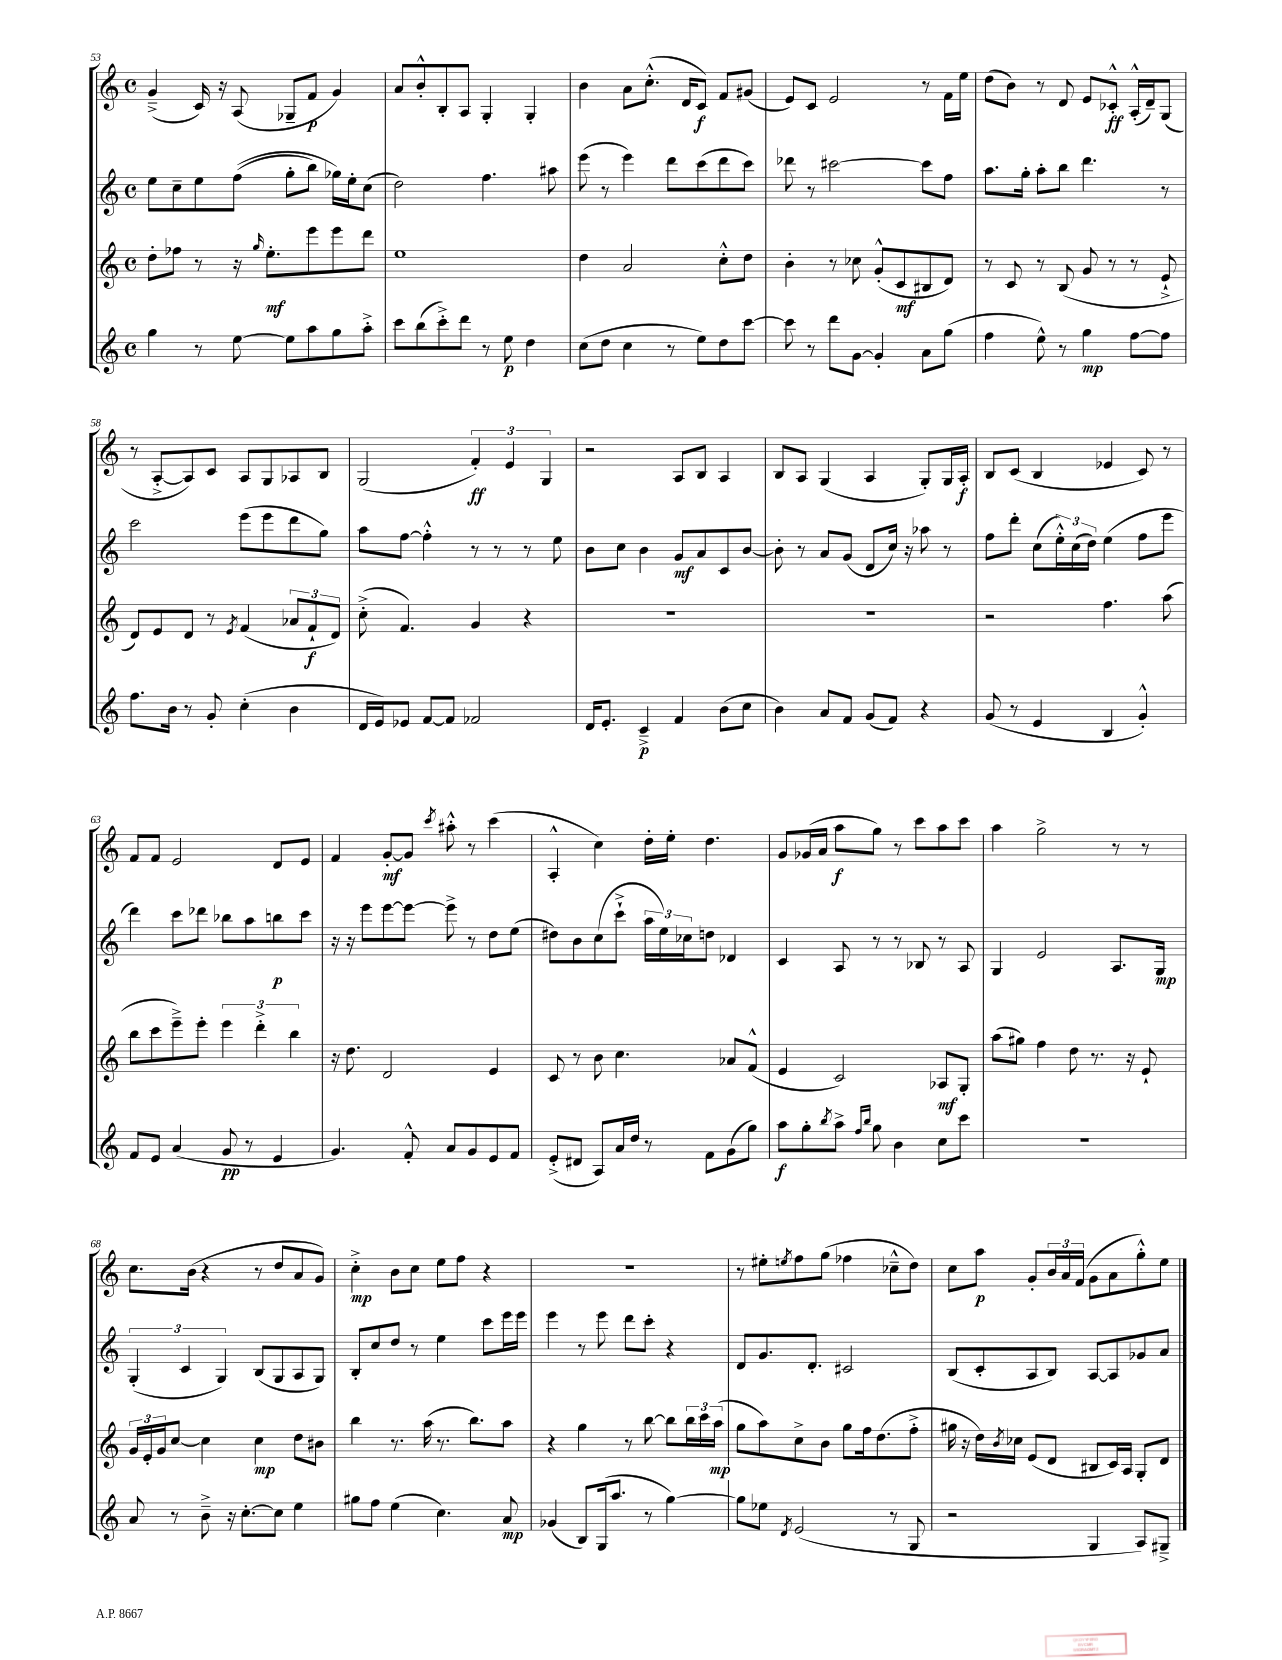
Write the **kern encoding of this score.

**kern	**kern	**kern	**kern
*staff4	*staff3	*staff2	*staff1
*clefG2	*clefG2	*clefG2	*clefG2
*k[]	*k[]	*k[]	*k[]
*M4/4	*M4/4	*M4/4	*M4/4
*met(c)	*met(c)	*met(c)	*met(c)
4gg	8dd'	8ee	(4g~^
.	8ff-	8cc~	.
8r	8r	8ee	16c)
.	.	.	16r
[8ee	16r	&((8ff	(8A
.	16qqgg	.	.
.	8.ee'	.	.
8ee]	.	8gg'	8G-~
8aa	8eee	8bb)	8f
8gg	8eee	16gg-&)	4g)
.	.	16ee'	.
8aa'^	8ddd	(8cc	.
=	=	=	=
8ccc	1ee	2dd)	8a
(8bb	.	.	8b'^^
8ccc'^)	.	.	8B'
8ddd	.	.	8A
8r	.	4.ff	4G'
8ee	.	.	.
4dd	.	.	4G'
.	.	8aa#	.
=	=	=	=
(8cc	4dd	(8eee	4b
8dd	.	8r	.
4cc	2a	4eee)	8a
.	.	.	(8.cc'^^
8r	.	8ddd	.
.	.	.	16d
8ee)	.	(8ccc	8c)
8dd	8cc'^^	8ddd	8f
[8ccc	8dd	8ccc)	(8g#
=	=	=	=
8ccc]	4b'	8ddd-	8e)
8r	.	8r	8c
8ddd	8r	[2ccc#	2e
[8g	8cc-	.	.
4g']	(8g'^^	.	.
.	8c	.	.
8a	8B#	8ccc#]	8r
(8gg	8d)	8ff	16f
.	.	.	16ee
=	=	=	=
4ff	8r	8.aa	(8dd
.	8c	.	8b)
.	.	16gg'	.
8ee^^)	8r	8aa'	8r
8r	(8B	8bb	8d
4gg	8g	4.ddd	8e
.	8r	.	8c-'^^
[8ff	8r	.	(16A'^^
.	.	.	16d~)
8ff]	8e`^	8r	(8G
=	=	=	=
8.ff	8d)	2ccc	8r
.	8e	.	[8A'^
16b	.	.	.
8r	8d	.	8A])
8g'	8r	.	8c
.	8qe	.	.
(4cc'	(4f	(8eee	8A
.	.	8eee	8G
4b	12a-	8ddd	8A-
.	12f`	.	.
.	.	8gg)	8B
.	12d)	.	.
=	=	=	=
16d	(8cc'^	8aa	(2G
16e)	.	.	.
8e-	4.f)	[8ff	.
[8f	.	4ff'^^]	.
8f]	.	.	.
2f-	4g	8r	6f')
.	.	8r	.
.	.	.	6e
.	4r	8r	.
.	.	.	6G
.	.	8ee	.
=	=	=	=
16d	1r	8b	2r
8.e'	.	.	.
.	.	8cc	.
4c~^	.	4b	.
4f	.	8g	8A
.	.	8a	8B
(8b	.	8c	4A
8cc	.	[8b	.
=	=	=	=
4b)	1r	8b']	8B
.	.	8r	8A
8a	.	8a	(4G
8f	.	(8g	.
(8g	.	8d	4A
8f)	.	16cc)	.
.	.	16r	.
4r	.	8aa-	8G')
.	.	8r	16G
.	.	.	16A'
=	=	=	=
(8g	2r	8ff	8B
8r	.	8ddd'	(8c
4e	.	(8cc	4B
.	.	24ee'^^)	.
.	.	(24cc	.
.	.	24dd)	.
4B	4.ff	(4ee	4e-
4g'^^)	.	8ff	8c)
.	(8aa	8eee	8r
=	=	=	=
8f	8bb	4ddd)	8f
8e	8ccc	.	8f
(4a	8eee~^)	8ccc	2e
.	8eee'	8ddd-	.
8g	6eee	8bb-	.
8r	.	8aa	.
.	6ddd'^	.	.
4e	.	8bb	8d
.	6bb	.	.
.	.	8ccc	8e
=	=	=	=
4.g)	16r	16r	4f
.	8.dd	16r	.
.	.	8eee	.
.	2d	[8eee	[8g'
8f'^^	.	8eee_	8g]
.	.	.	8qccc
8a	.	8eee^]	8aa#'^^
8g	.	8r	8r
8e	4e	8dd	(4ccc
8f	.	(8ee	.
=	=	=	=
(8e'^	8c	8dd#)	4A'^^
8d#	8r	8b	.
8A)	8b	(8cc	4cc)
16a	4.cc	8ccc`^	.
16dd	.	.	.
8r	.	24aa	16dd'
.	.	24ee)	.
.	.	.	16ee'
.	.	24cc-	.
8f	.	8dd	4.dd
(8g	8a-	4d-	.
8gg)	(8f^^	.	.
=	=	=	=
8aa	4e	4c	8g
8gg'	.	.	(16g-
.	.	.	16a
8qbb	.	.	.
8aa^	2c)	8A	8aa
16qqff	.	.	.
16qqbb	.	.	.
8gg	.	8r	8gg)
4b	.	8r	8r
.	.	8B-	8ccc
8cc	8A-	8r	8aa
8ccc	8G'	8A	8ccc
=	=	=	=
1r	(8aa	4G	4aa
.	8gg#)	.	.
.	4ff	2e	2gg^
.	8dd	.	.
.	8.r	.	.
.	.	8.A	8r
.	16r	.	.
.	8e`	.	8r
.	.	16G	.
=	=	=	=
8a	24g	(6G'	8.cc
.	24e'	.	.
.	24g	.	.
8r	[8cc	.	.
.	.	6c	.
.	.	.	(16b
8b~^	4cc]	.	4r
.	.	6G)	.
16r	.	.	.
[8.cc'	.	.	.
.	4cc	(8B	8r
8cc]	.	8G	8dd
4ee	8dd	8A	8a
.	8b#	8G)	8g)
=	=	=	=
8gg#	4bb	8B'	4cc'^
8ff	.	8cc	.
(4ee	8.r	8dd	8b
.	.	8r	8cc
.	(16aa	.	.
4.cc)	8.r	4ee	8ee
.	.	.	8ff
.	8.bb)	.	.
.	.	8ccc	4r
8a	8aa	16eee	.
.	.	16eee	.
=	=	=	=
(4g-	4r	4eee	1r
8B)	4gg	8r	.
(16G	.	8eee	.
8.aa	.	.	.
.	8r	8ddd	.
8r	[8bb	8ccc'	.
[4gg)	8bb]	4r	.
.	24bb	.	.
.	24ccc	.	.
.	(24aa	.	.
=	=	=	=
8gg]	8gg	8d	8r
8ee-	8aa)	8.g	8ee#'
8qd	.	.	8qee
(2e	8cc^	.	8ff
.	.	8.d'	.
.	8b	.	(8gg
.	8gg	2c#	4ff-
.	16ff	.	.
.	(8.dd	.	.
8r	.	.	8cc-~^^
8G	8ff'^	.	8dd)
=	=	=	=
2r	16gg#	(8B	8cc
.	16r	.	.
.	16dd)	8c'	8aa
.	8qb	.	.
.	16cc-	.	.
.	(8e	8A	8g'
.	8d	8B)	24b
.	.	.	24a
.	.	.	(24f
4G	8B#	[8A	8g
.	16c)	8A]	8a
.	16A	.	.
8A)	8G'	8g-	8gg'^^)
8G#~^	8d	8a	8ee
==	==	==	==
*-	*-	*-	*-
